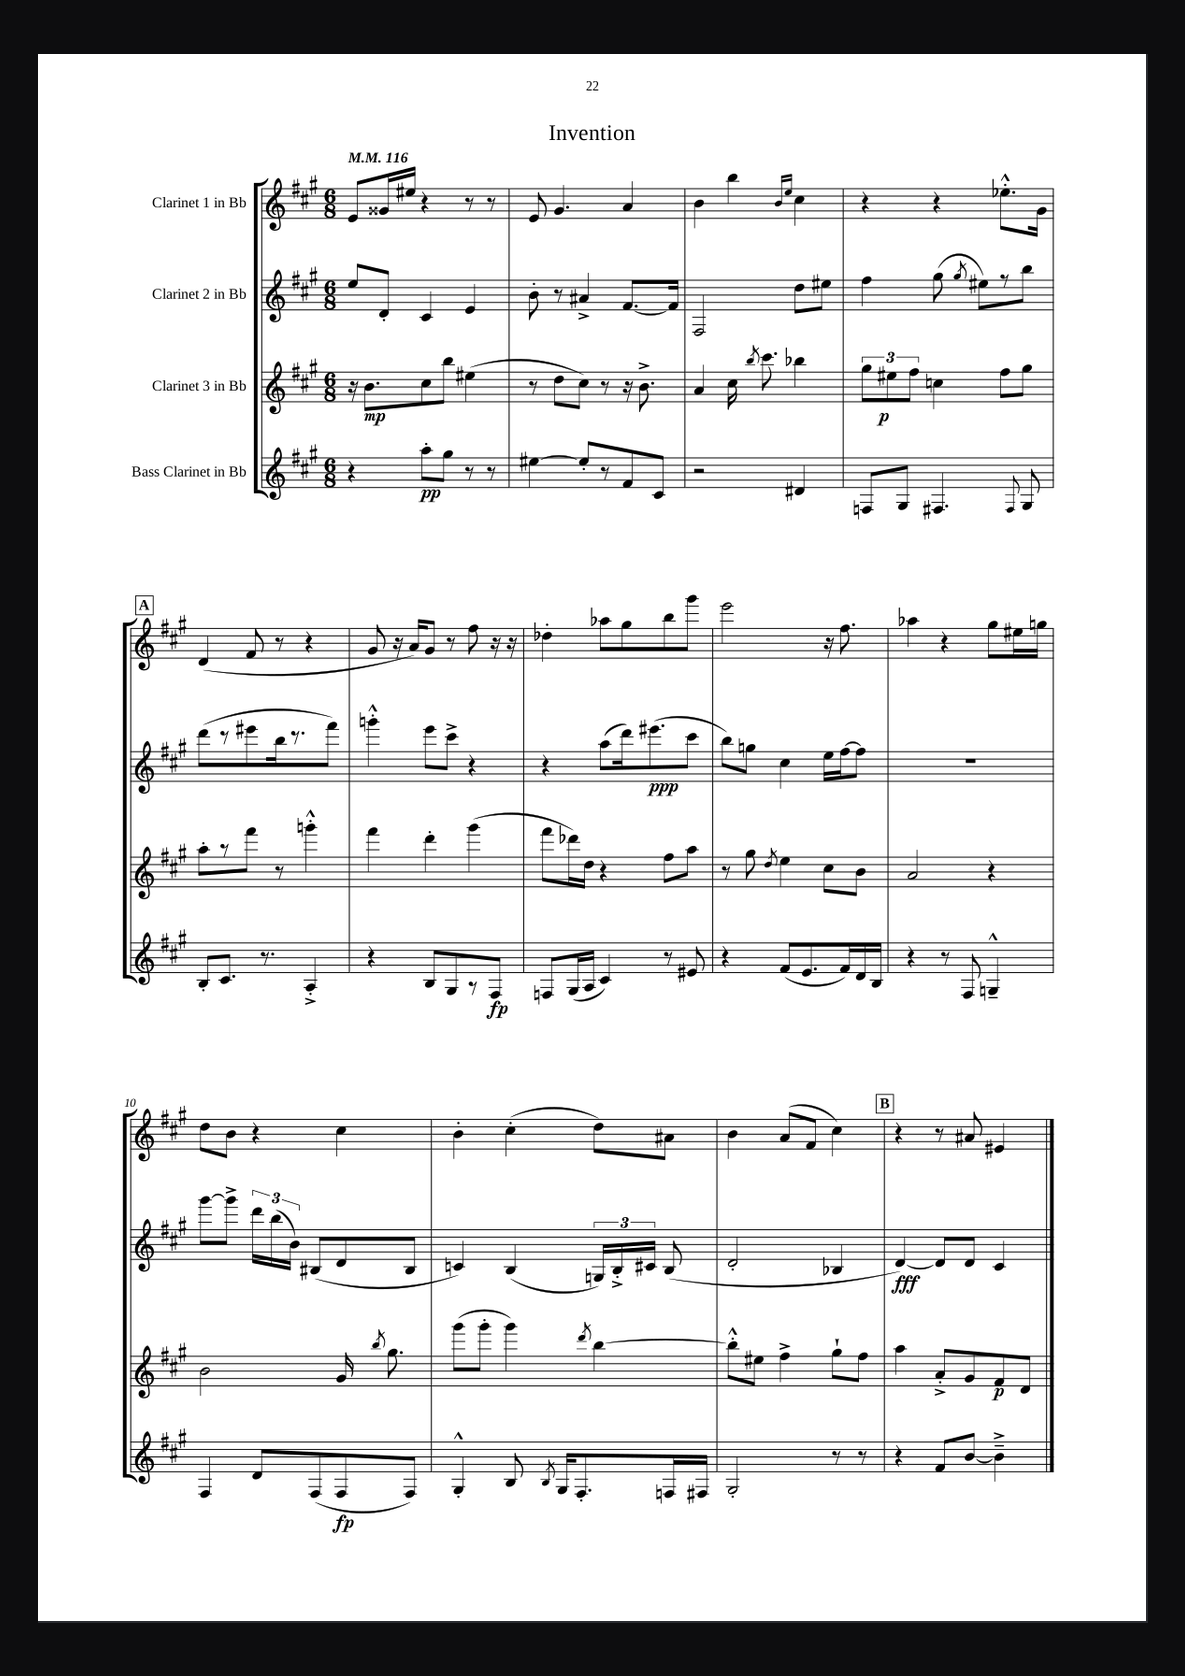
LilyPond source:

\header { title = "Invention" }
<<
\new StaffGroup <<
\new Staff = "s0" \with { instrumentName = "Clarinet 1 in Bb" } {
    \clef treble \key a \major \numericTimeSignature \time 6/8 \tempo 4 = 116
    \autoBeamOff e'8[ gisis'16 eis''16] r4 r8 r8 |
    e'8 gis'4. a'4 |
    b'4 b''4 \grace { b'16[ e''16] } cis''4 |
    r4 r4 ees''8.[-.-^ gis'16] |
    \mark \markup { \box "A" } d'4( fis'8 r8 r4 |
    gis'8 r16 a'16[) gis'8] r8 fis''8 r16 r16 |
    des''4-. aes''8[ gis''8 b''8 gis'''8] |
    e'''2 r16 fis''8. |
    aes''4 r4 gis''8[ eis''16 g''16] |
    d''8[ b'8] r4 cis''4 |
    b'4-. cis''4-.( d''8[) ais'8] |
    b'4 a'8[( fis'8] cis''4) |
    \mark \markup { \box "B" } r4 r8 ais'8 eis'4 \bar "|." |
}
\new Staff = "s1" \with { instrumentName = "Clarinet 2 in Bb" } {
    \clef treble \key a \major \numericTimeSignature \time 6/8
    \autoBeamOff e''8[ d'8]-. cis'4 e'4 |
    b'8-. r8 ais'4-> fis'8.[~ fis'16] |
    fis2 d''8[ eis''8] |
    fis''4 gis''8( \acciaccatura { gis''8 } eis''8[) r8 b''8] |
    \mark \markup { \box "A" } d'''8[( r8 eis'''8 b''16 r8. fis'''8]) |
    g'''4-.-^ e'''8[ cis'''8]-> r4 |
    r4 a''8[( d'''16) eis'''8.\ppp( cis'''8] |
    b''8[) g''8] cis''4 e''16[ fis''16~ fis''8] |
    R2. |
    gis'''8[~ gis'''8]-> \tuplet 3/2 { d'''16[ b''16( b'16]) } bis8[( d'8 bis8] |
    c'4) b4( \tuplet 3/2 { g16[) b16-.-> cis'16] } b8( |
    d'2-. bes4 |
    \mark \markup { \box "B" } d'4~\fff) d'8[ d'8] cis'4 \bar "|." |
}
\new Staff = "s2" \with { instrumentName = "Clarinet 3 in Bb" } {
    \clef treble \key a \major \numericTimeSignature \time 6/8
    \autoBeamOff r16 b'8.[\mp cis''8 b''8] eis''4( |
    r8 d''8[ cis''8]) r8 r16 b'8.-> |
    a'4 cis''16 \acciaccatura { b''8 } cis'''8. bes''4 |
    \tuplet 3/2 { gis''8[ eis''8\p fis''8] } c''4 fis''8[ gis''8] |
    \mark \markup { \box "A" } a''8[-. r8 fis'''8] r8 g'''4-.-^ |
    fis'''4 d'''4-. gis'''4( |
    fis'''8[ des'''16) d''16] r4 fis''8[ a''8] |
    r8 gis''8 \acciaccatura { d''8 } e''4 cis''8[ b'8] |
    a'2 r4 |
    b'2 gis'16 \acciaccatura { b''8 } gis''8. |
    gis'''8[( gis'''8]-. gis'''4) \acciaccatura { d'''8 } b''4~ |
    b''8[-.-^ eis''8] fis''4-> gis''8[-! fis''8] |
    \mark \markup { \box "B" } a''4 a'8[-.-> gis'8 fis'8\p d'8] \bar "|." |
}
\new Staff = "s3" \with { instrumentName = "Bass Clarinet in Bb" } {
    \clef treble \key a \major \numericTimeSignature \time 6/8
    \autoBeamOff r4 a''8[-.\pp gis''8] r8 r8 |
    eis''4~ eis''8[-. r8 fis'8 cis'8] |
    r2 dis'4 |
    f8[ gis8] fis4. \appoggiatura { fis8 } gis8 |
    \mark \markup { \box "A" } b8[-. cis'8.] r8. a4-.-> |
    r4 b8[ gis8 r8 fis8]\fp |
    f8[ gis16( a16] cis'4) r8 eis'8 |
    r4 fis'8[( e'8. fis'16) d'16 b16] |
    r4 r8 fis8 g4---^ |
    fis4 d'8[ fis8( fis8\fp fis8]) |
    gis4-.-^ b8 \acciaccatura { b8 } gis16[ fis8.-. f16 fis16] |
    gis2-. r8 r8 |
    \mark \markup { \box "B" } r4 fis'8[ b'8]~ b'4---> \bar "|." |
}
>>
>>
